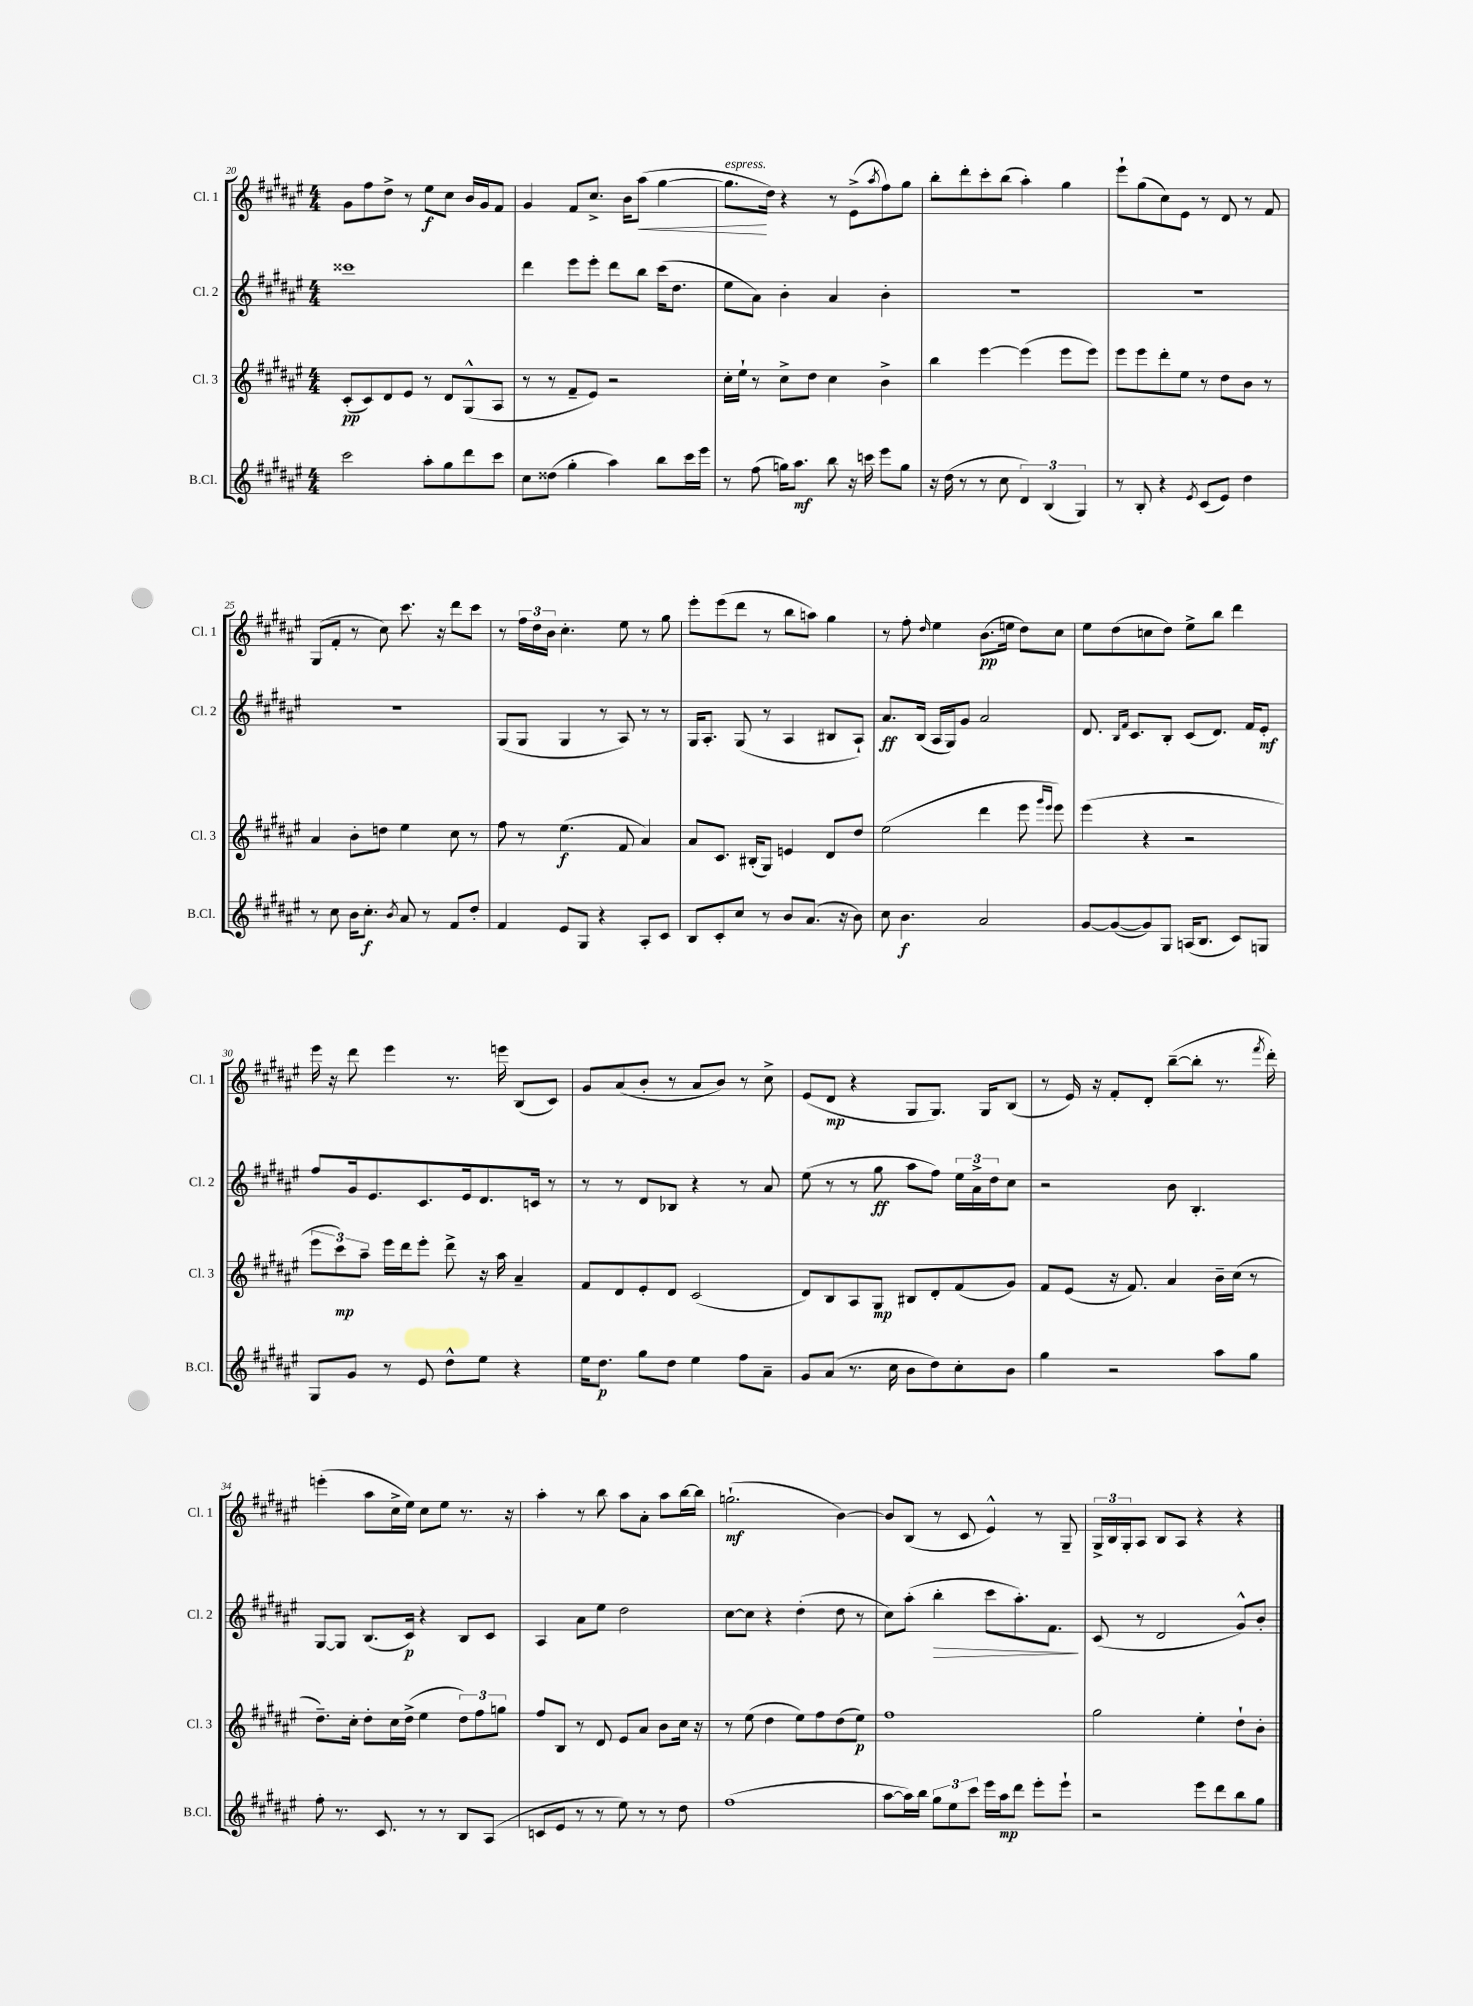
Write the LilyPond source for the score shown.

<<
\new StaffGroup <<
\new Staff = "s0" \with { instrumentName = "Cl. 1" shortInstrumentName = "Cl. 1" } {
    \clef treble \key fis \major \numericTimeSignature \time 4/4
    gis'8 fis''8 dis''8-> r8 eis''8\f cis''8 b'16 gis'16 fis'8 |
    gis'4 fis'8 cis''8.-> b'16 ais''8\<( gis''4~ |
    gis''8.\!^\markup { \italic "espress." } dis''16) r4 r8 eis'8->( \acciaccatura { ais''8 } fis''8) gis''8 |
    b''8-. dis'''8-. cis'''8-. b''8( ais''4-.) gis''4 |
    eis'''8-! gis''8( cis''8) eis'8 r8 dis'8 r8 fis'8 |
    gis8( fis'8-. r8 cis''8) cis'''8. r16 dis'''8 cis'''8 |
    r8 \tuplet 3/2 { fis''16 dis''16 b'16 } cis''4.-. eis''8 r8 gis''8 |
    eis'''8-. eis'''8( dis'''8 r8 b''8 a''8) gis''4 |
    r8 fis''8-. \grace { dis''16 } eis''4 b'8.\pp( e''16 dis''8) cis''8 |
    eis''8 dis''8( c''8 dis''8) eis''8-> b''8 dis'''4 |
    eis'''16 r16 dis'''8 eis'''4 r8. e'''16 b8( cis'8) |
    gis'8 ais'8( b'8-. r8 ais'8 b'8) r8 cis''8-> |
    eis'8( dis'8\mp r4 gis8 gis8.) gis16 b8( |
    r8 eis'16) r16 fis'8-. dis'8-. b''8~--( b''8-. r8. \acciaccatura { fis'''8 } dis'''16-.) |
    e'''4-.( ais''8 cis''16-> eis''16) cis''8 eis''8 r8. r16 |
    ais''4-. r8 b''8 ais''8 ais'8-. ais''8 b''16~ b''16 |
    g''2.-!\mf( b'4~) |
    b'8 b8( r8 cis'8 eis'4-^) r8 gis8-- |
    \tuplet 3/2 { gis16-> b16 gis16-. } ais8 b8 ais8 r4 r4 \bar "|." |
}
\new Staff = "s1" \with { instrumentName = "Cl. 2" shortInstrumentName = "Cl. 2" } {
    \clef treble \key fis \major \numericTimeSignature \time 4/4
    cisis'''1 |
    dis'''4 eis'''8 eis'''8-. dis'''8 b''8 cis'''16( dis''8. |
    eis''8 ais'8) b'4-. ais'4 b'4-. |
    R1 |
    R1 |
    R1 |
    gis8( gis8 gis4 r8 ais8) r8 r8 |
    gis16 ais8.-. gis8( r8 ais4 bis8 ais8-!) |
    ais'8.\ff b16( ais16 gis16) gis'8 ais'2 |
    dis'8. \grace { b16 fis'16 } cis'8. b8-. cis'8( dis'8.) fis'16 eis'8-.\mf |
    fis''8 gis'16 eis'8. cis'8. eis'16 dis'8. c'16 r8 |
    r8 r8 dis'8 bes8 r4 r8 ais'8 |
    eis''8( r8 r8 gis''8\ff ais''8 fis''8) \tuplet 3/2 { eis''16 ais'16-> dis''16 } cis''8 |
    r2 b'8 b4.-. |
    gis8~ gis8 b8.( cis'16\p) r4 b8 cis'8 |
    ais4 ais'8 eis''8 dis''2 |
    cis''8~ cis''8 r4 dis''4-.( dis''8 r8 |
    cis''8) ais''8-.( b''4-.\> cis'''8 ais''8.-.) fis'8.\! |
    cis'8( r8 dis'2 gis'8-^) b'8-. \bar "|." |
}
\new Staff = "s2" \with { instrumentName = "Cl. 3" shortInstrumentName = "Cl. 3" } {
    \clef treble \key fis \major \numericTimeSignature \time 4/4
    cis'8-.\pp( cis'8) dis'8 eis'8 r8 dis'8 gis8-^( ais8 |
    r8 r8 fis'8-- eis'8) r2 |
    cis''16-. eis''16-! r8 cis''8-> dis''8 cis''4 b'4-> |
    b''4 eis'''4~ eis'''4( eis'''8 eis'''8) |
    eis'''8 eis'''8 dis'''8-. eis''8 r8 dis''8 b'8 r8 |
    ais'4 b'8-. d''8 eis''4 cis''8 r8 |
    fis''8 r8 eis''4.\f( fis'8 ais'4) |
    ais'8 cis'8. bis16-.( gis8) e'4 dis'8 dis''8 |
    eis''2( dis'''4 eis'''8 \grace { gis'''16 eis'''16 } eis'''8) |
    eis'''4( r4 r2 |
    \tuplet 3/2 { eis'''8 cis'''8\mp) ais''8-- } eis'''16 dis'''16 eis'''8-. dis'''8-> r16 ais''16 ais'4-- |
    fis'8 dis'8 eis'8-. dis'8 cis'2( |
    dis'8) b8 ais8 gis8\mp bis8 dis'8-. fis'8( gis'8) |
    fis'8 eis'8( r16 fis'8.) ais'4 b'16-- cis''16( r8 |
    dis''8.--) cis''16-. dis''8-. cis''16 dis''16->( eis''4 \tuplet 3/2 { dis''8) fis''8 g''8 } |
    fis''8 b8 r8 dis'8 eis'8 ais'8 b'8 cis''16 r16 |
    r8 eis''8( dis''4 eis''8) fis''8 dis''8( eis''8\p) |
    fis''1 |
    gis''2 eis''4-. dis''8-! b'8-. \bar "|." |
}
\new Staff = "s3" \with { instrumentName = "B.Cl." shortInstrumentName = "B.Cl." } {
    \clef treble \key fis \major \numericTimeSignature \time 4/4
    cis'''2 ais''8-. gis''8 dis'''8 cis'''8 |
    cis''8 disis''8( gis''4-. ais''4) b''8 cis'''16 eis'''16 |
    r8 fis''8( g''16) ais''8.\mf b''8 r16 c'''16 eis'''8 g''8 |
    r16 dis''16( r8 r8 cis''8 \tuplet 3/2 { dis'4) b4( gis4) } |
    r8 b8-. r4 \acciaccatura { eis'8 } cis'8( eis'8) dis''4 |
    r8 cis''8 b'16 cis''8.-.\f \acciaccatura { b'8 } ais'8 r8 fis'8 dis''8-. |
    fis'4 eis'8 gis8 r4 ais8-. cis'8 |
    b8 cis'8-. cis''8 r8 b'8 ais'8.( r16 b'8) |
    cis''8 b'4.\f ais'2 |
    gis'8~ gis'8~( gis'8) gis8 a16( b8. cis'8) g8 |
    gis8 gis'8 r8 eis'8 dis''8-^ eis''8 r4 |
    eis''16 dis''8.\p gis''8 dis''8 eis''4 fis''8 ais'8-- |
    gis'8 ais'8( r8. cis''16 b'8 dis''8) cis''8-. b'8 |
    gis''4 r2 ais''8 gis''8 |
    fis''8-. r8. cis'8. r8 r8 b8 ais8( |
    c'8 eis'8 r8 r8 eis''8) r8 r8 dis''8 |
    fis''1( |
    ais''8~ ais''16) b''16 \tuplet 3/2 { gis''8 eis''8 cis'''8 } eis'''16 ais''16\mp dis'''8 eis'''8-. eis'''8-! |
    r2 eis'''8 dis'''8 b''8 gis''8 \bar "|." |
}
>>
>>
\layout { \context { \Score currentBarNumber = #20 } }
